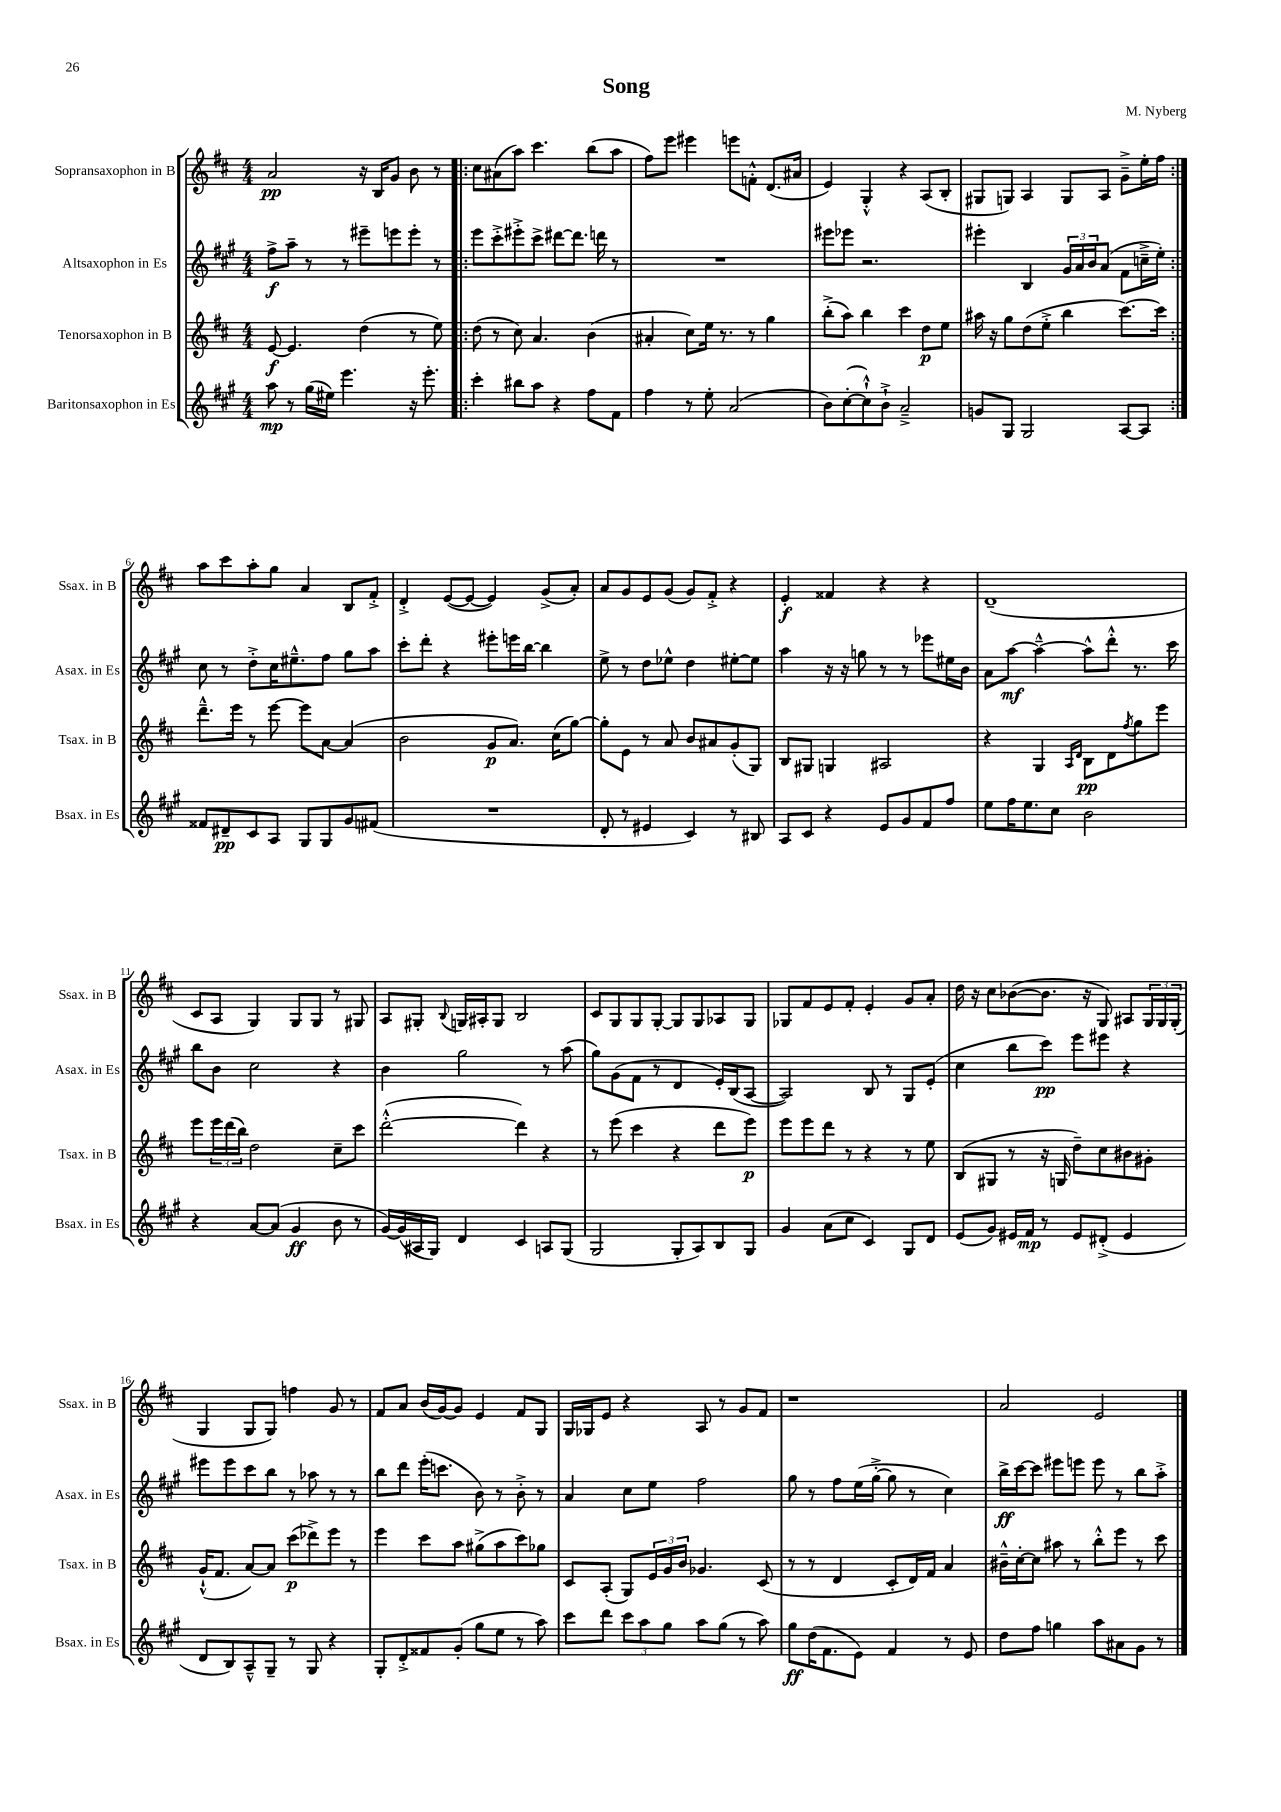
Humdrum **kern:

**kern	**kern	**kern	**kern
*staff4	*staff3	*staff2	*staff1
*clefG2	*clefG2	*clefG2	*clefG2
*k[f#c#g#]	*k[f#c#]	*k[f#c#g#]	*k[f#c#]
*M4/4	*M4/4	*M4/4	*M4/4
8aa	[8e	8ff#^	2a
8r	4.e]	8aa~	.
(16gg#	.	8r	.
16ee#)	.	.	.
4.eee	.	8r	.
.	(4dd	8eee#~	16r
.	.	.	16B
.	.	8eee	8g
16r	8r	8eee'	8b
8.eee'	.	.	.
.	8ee)	8r	8r
=!|:	=!|:	=!|:	=!|:
4ccc#'	(8dd	8eee	8cc#
.	8r	8ccc#'^	(8a#
8bb#	8cc#)	8eee#'^	8aa)
8aa	4.a	8ccc#^	4.ccc#
4r	.	[8ddd#	.
.	.	8.ddd#]	.
8ff#	(4b	.	(8bb
.	.	16ddd	.
8f#	.	8r	8aa
=	=	=	=
4ff#	4a#'	1r	8ff#)
.	.	.	8eee
8r	8cc#)	.	4eee#
8ee'	16ee	.	.
.	8.r	.	.
(2a	.	.	8eee
.	8r	.	8f'^^
.	4gg	.	(8.d
.	.	.	16a#
=	=	=	=
8b)	(8bb'^	8eee#	4e)
([8cc#'	8aa)	8eee-	.
8cc#`^^])	4bb	2.r	4G'^^
8b`^	.	.	.
2a~^	4ccc#	.	4r
.	8dd	.	(8A
.	8ee	.	8B'
=	=	=	=
8g	16aa#	4eee#'	8G#
.	16r	.	.
8G#	8gg	.	8G)
2G#	(8dd	4B	4A
.	8ee'^	.	.
.	4bb	24g#	8G
.	.	24a	.
.	.	24b	.
.	.	(8a	8A
[8A	[8.ccc#)	8f#	8g~^
8A]	.	16cc~^	16ee'
.	16ccc#]	16ee')	16ff#
=:|!	=:|!	=:|!	=:|!
8f##	8.ddd~^^	8cc#	8aa
8d#~	.	8r	8ccc#
.	16eee	.	.
8c#	8r	8dd'^	8aa'
8A	[8eee	16cc#	8gg
.	.	8.ee#~^^	.
8G#	8eee]	.	4a
8G#	[8a	8ff#	.
8g#	(4a]	8gg#	8B
(8f#	.	8aa	8f#'^
=	=	=	=
1r	2b	8ccc#'	4d'^
.	.	8ddd'	.
.	.	4r	([8e
.	.	.	8e_
.	8g	8eee#'	4e])
.	8.a)	16eee	.
.	.	[16bb	.
.	.	4bb]	(8g^
.	(16cc#	.	.
.	[8gg)	.	8a')
=	=	=	=
8d'	8gg']	8ee^	8a
8r	8e	8r	8g
4e#	8r	8dd	8e
.	8a	8ee-^^	(8g
4c#)	8b	4dd	8g)
.	8a#	.	8f#'^
8r	(8g'	[8ee#'	4r
8B#	8G)	8ee#]	.
=	=	=	=
8A	8B	4aa	4e'
8c#	8G#	.	.
4r	4G	16r	4f##
.	.	16r	.
.	.	8gg	.
8e	2A#	8r	4r
8g#	.	8r	.
8f#	.	8eee-	4r
8ff#	.	16ee#	.
.	.	16b	.
=	=	=	=
8ee	4r	8a	(1d~
16ff#	.	[8aa	.
8.ee	.	.	.
.	4G	4aa~^^_	.
8cc#	.	.	.
.	16qqA	.	.
.	16qqd	.	.
2b	8B	8aa^^]	.
.	8d	8ddd'^^	.
.	8qff#	.	.
.	8gg	8.r	.
.	8eee	.	.
.	.	16ccc#	.
=	=	=	=
4r	8eee	8bb	8c#
.	24eee	8b	8A
.	(24ddd	.	.
.	24bb)	.	.
[8a	2dd	2cc#	4G)
(8a]	.	.	.
4g#	.	.	8G
.	.	.	8G
8b	8cc#~	4r	8r
8r	8ccc#	.	8G#
=	=	=	=
[16g#)	([2ddd'^^	4b	8A
(16g#]	.	.	.
16A#	.	.	8G#'
16G#)	.	.	.
.	.	.	8qqB
4d	.	2gg#	16G
.	.	.	16A#'
.	.	.	8G
4c#	4ddd])	.	2B
8A	4r	8r	.
(8G#	.	(8aa	.
=	=	=	=
2G#	8r	8gg#)	8c#
.	(8eee	(8g#	8G
.	4ccc#	8f#	8G
.	.	8r	[8G'
8G#'	4r	4d	8G]
8A)	.	.	8G
8B	8ddd	16e')	8A-
.	.	(16B	.
8G#	8eee)	[8A	8G
=	=	=	=
4g#	8eee	2A])	8G-
.	8eee	.	8f#
(8a	8ddd	.	8e
8cc#	8r	.	8f#'
4c#)	4r	8B	4e'
.	.	8r	.
8G#	8r	8G#	8g
8d	8ee	(8e'	8a'
=	=	=	=
(8e	(8B	4cc#	16dd
.	.	.	16r
8g#)	8G#	.	8cc#
16e#	8r	8bb	([8b-
16f#	.	.	.
8r	16r	8ccc#)	8.b-]
.	16G	.	.
8e#	8dd~)	8eee	.
.	.	.	16r
(8d#'^	8cc#	8eee#	8G)
4e#	8b#	4r	8A#
.	8g#'	.	24G
.	.	.	24G
.	.	.	(24G'
=	=	=	=
8d	(16g`^^	8eee#	4G
.	8.f#	.	.
8B)	.	8eee#	.
8A~^^	[8a)	8ccc#	8G
8G#~	8a]	8bb	8G)
8r	(8ccc#	8r	4ff
8G#	8ddd-^)	8aa-	.
4r	8eee	8r	8g
.	8r	8r	8r
=	=	=	=
8G#'	4eee	8bb	8f#
8d'^	.	8ddd	8a
8f##	8ccc#	(16eee'	(16b
.	.	8.ccc	[16g)
(8g#'	8aa	.	8g]
8gg#	(8gg#^	8b)	4e
8ee	8aa	8r	.
8r	8ccc#)	8b'^	8f#
8aa)	8gg-	8r	8G
=	=	=	=
8ccc#	8c#	4a	16G
.	.	.	16G-
8ddd	(8A'	.	8e
12ccc#	8G)	8cc#	4r
12aa	.	.	.
.	24e	8ee	.
12gg#	24g	.	.
.	24b	.	.
8aa	4.g-	2ff#	8A
(8gg#	.	.	8r
8r	.	.	8g
8aa)	(8c#	.	8f#
=	=	=	=
8gg#	8r	8gg#	1r
(16dd	8r	8r	.
8.f#	.	.	.
.	4d	8ff#	.
8e)	.	(16ee	.
.	.	[16gg#'^	.
4f#	8c#'	8gg#]	.
.	16d)	8r	.
.	16f#	.	.
8r	4a	4cc#)	.
8e	.	.	.
=	=	=	=
8dd	16b#~^^	16bb^	2a
.	[16cc#'	[16ccc#	.
8ff#	8cc#]	8ccc#]	.
4gg	8aa#	8eee#	.
.	8r	8eee	.
8aa	8bb'^^	8eee	2e
8a#	8eee	8r	.
8g#	8r	8bb	.
8r	8ccc#	8aa'^	.
==	==	==	==
*-	*-	*-	*-
